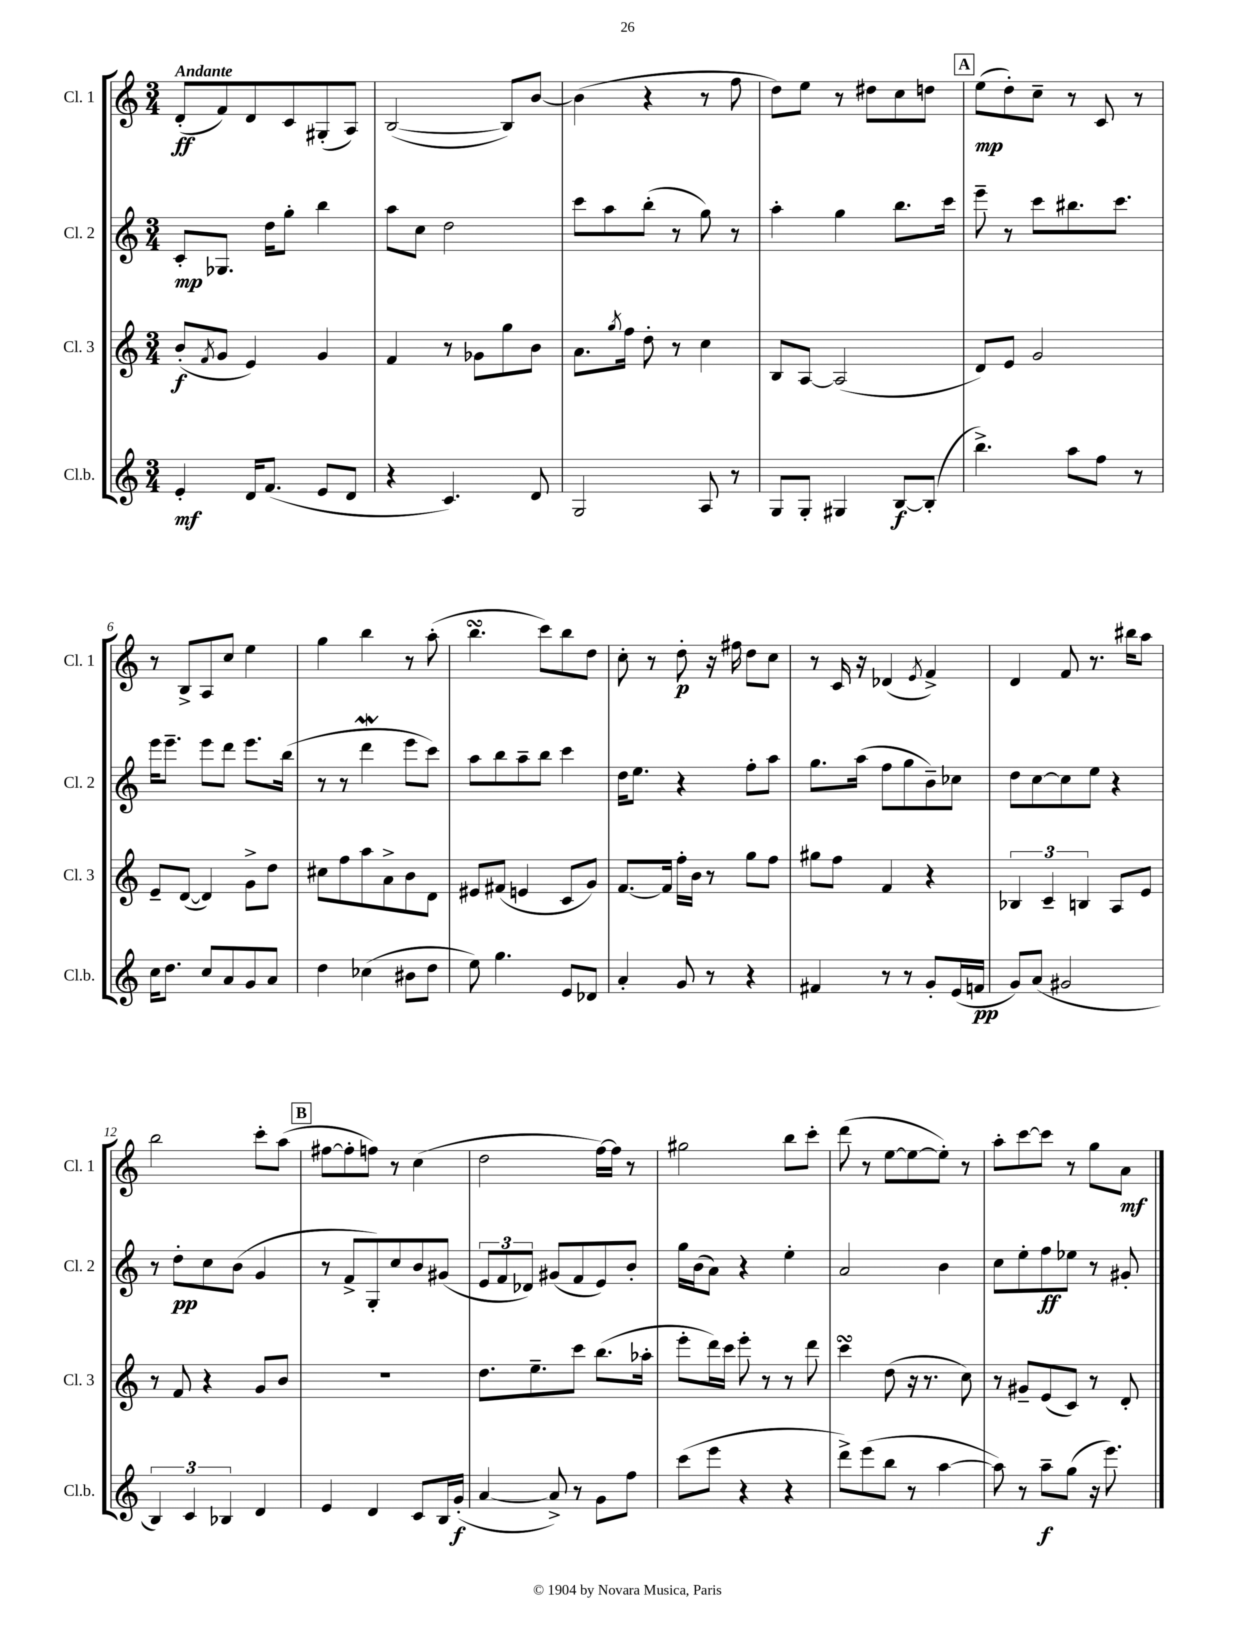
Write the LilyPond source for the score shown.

<<
\new StaffGroup <<
\new Staff = "s0" \with { instrumentName = "Cl. 1" shortInstrumentName = "Cl. 1" } {
    \clef treble \key c \major \numericTimeSignature \time 3/4 \tempo "Andante"
    d'8-.\ff( f'8) d'8 c'8 gis8-.( a8) |
    b2~( b8) b'8~ |
    b'4( r4 r8 f''8 |
    d''8) e''8 r8 dis''8 c''8 d''8 |
    \mark \markup { \box "A" } e''8\mp( d''8-.) c''8-- r8 c'8 r8 |
    r8 b8-> a8 c''8 e''4 |
    g''4 b''4 r8 a''8-.( |
    b''4.\turn c'''8) b''8 d''8 |
    c''8-. r8 d''8-.\p r16 fis''16 d''8 c''8 |
    r8 c'16 r16 des'4( \acciaccatura { e'8 } f'4->) |
    d'4 f'8 r8. bis''16 a''8 |
    b''2 c'''8-. a''8( |
    \mark \markup { \box "B" } fis''8~ fis''8-. f''8) r8 c''4( |
    d''2 f''16~) f''16 r8 |
    gis''2 b''8 c'''8-. |
    d'''8( r8 e''8~ e''8~ e''8-.) r8 |
    a''8-. c'''8~ c'''8 r8 g''8 a'8\mf \bar "|." |
}
\new Staff = "s1" \with { instrumentName = "Cl. 2" shortInstrumentName = "Cl. 2" } {
    \clef treble \key c \major \numericTimeSignature \time 3/4
    c'8-.\mp ges8. d''16 g''8-. b''4 |
    a''8 c''8 d''2 |
    c'''8 a''8 b''8-.( r8 g''8) r8 |
    a''4-. g''4 b''8. c'''16 |
    \mark \markup { \box "A" } e'''8-- r8 c'''8 bis''8. c'''8. |
    e'''16 e'''8.-- e'''8 d'''8 e'''8. b''16( |
    r8 r8 d'''4\mordent e'''8 c'''8) |
    a''8 b''8 a''8-- b''8 c'''4 |
    d''16 e''8. r4 f''8-. a''8 |
    g''8. a''16( f''8 g''8 b'8--) ces''8 |
    d''8 c''8~ c''8 e''8 r4 |
    r8 d''8-.\pp c''8 b'8( g'4 |
    \mark \markup { \box "B" } r8 f'8-> g8-.) c''8 b'8 gis'8( |
    \tuplet 3/2 { e'8 f'8 des'8) } gis'8( f'8 e'8) b'8-. |
    g''16 b'16( a'8) r4 e''4-. |
    a'2 b'4 |
    c''8 e''8-. f''8\ff ees''8 r8 gis'8-. \bar "|." |
}
\new Staff = "s2" \with { instrumentName = "Cl. 3" shortInstrumentName = "Cl. 3" } {
    \clef treble \key c \major \numericTimeSignature \time 3/4
    b'8-.\f( \acciaccatura { f'8 } g'8 e'4) g'4 |
    f'4 r8 ges'8 g''8 b'8 |
    a'8. \acciaccatura { g''8 } f''16 d''8-. r8 c''4 |
    b8 a8~ a2( |
    \mark \markup { \box "A" } d'8) e'8 g'2 |
    e'8-- d'8~( d'4) g'8-> d''8 |
    cis''8 f''8 a''8 a'8-> b'8 d'8 |
    eis'8 fis'8( e'4 c'8 g'8) |
    f'8.~ f'16 f''16-. b'16 r8 g''8 f''8 |
    gis''8 f''8 f'4 r4 |
    \tuplet 3/2 { bes4 c'4-- b4 } a8 e'8 |
    r8 f'8 r4 g'8 b'8 |
    \mark \markup { \box "B" } R2. |
    d''8. e''8.-- c'''8 b''8.( aes''16-. |
    e'''8-. d'''16) c'''16 e'''8-. r8 r8 d'''8 |
    c'''4\turn d''8( r16 r8. c''8) |
    r8 gis'8-- e'8( c'8) r8 d'8-. \bar "|." |
}
\new Staff = "s3" \with { instrumentName = "Cl.b." shortInstrumentName = "Cl.b." } {
    \clef treble \key c \major \numericTimeSignature \time 3/4
    e'4-.\mf d'16 f'8.( e'8 d'8 |
    r4 c'4.) d'8 |
    g2 a8 r8 |
    g8 g8-. gis4 b8~\f b8-.( |
    \mark \markup { \box "A" } b''4.->) a''8 f''8 r8 |
    c''16 d''8. c''8 a'8 g'8 a'8 |
    d''4 ces''4( bis'8 d''8 |
    e''8) g''4. e'8 des'8 |
    a'4-. g'8 r8 r4 |
    fis'4 r8 r8 g'8-. e'16( f'16\pp |
    g'8) a'8( gis'2 |
    \tuplet 3/2 { b4) c'4 bes4 } d'4 |
    \mark \markup { \box "B" } e'4 d'4 c'8 b16 g'16-.\f( |
    a'4~ a'8->) r8 g'8 f''8 |
    c'''8( e'''8 r4 r4 |
    d'''8->) e'''8( b''8 r8 a''4~ |
    a''8) r8 a''8--\f g''8( r16 e'''8.) \bar "|." |
}
>>
>>
